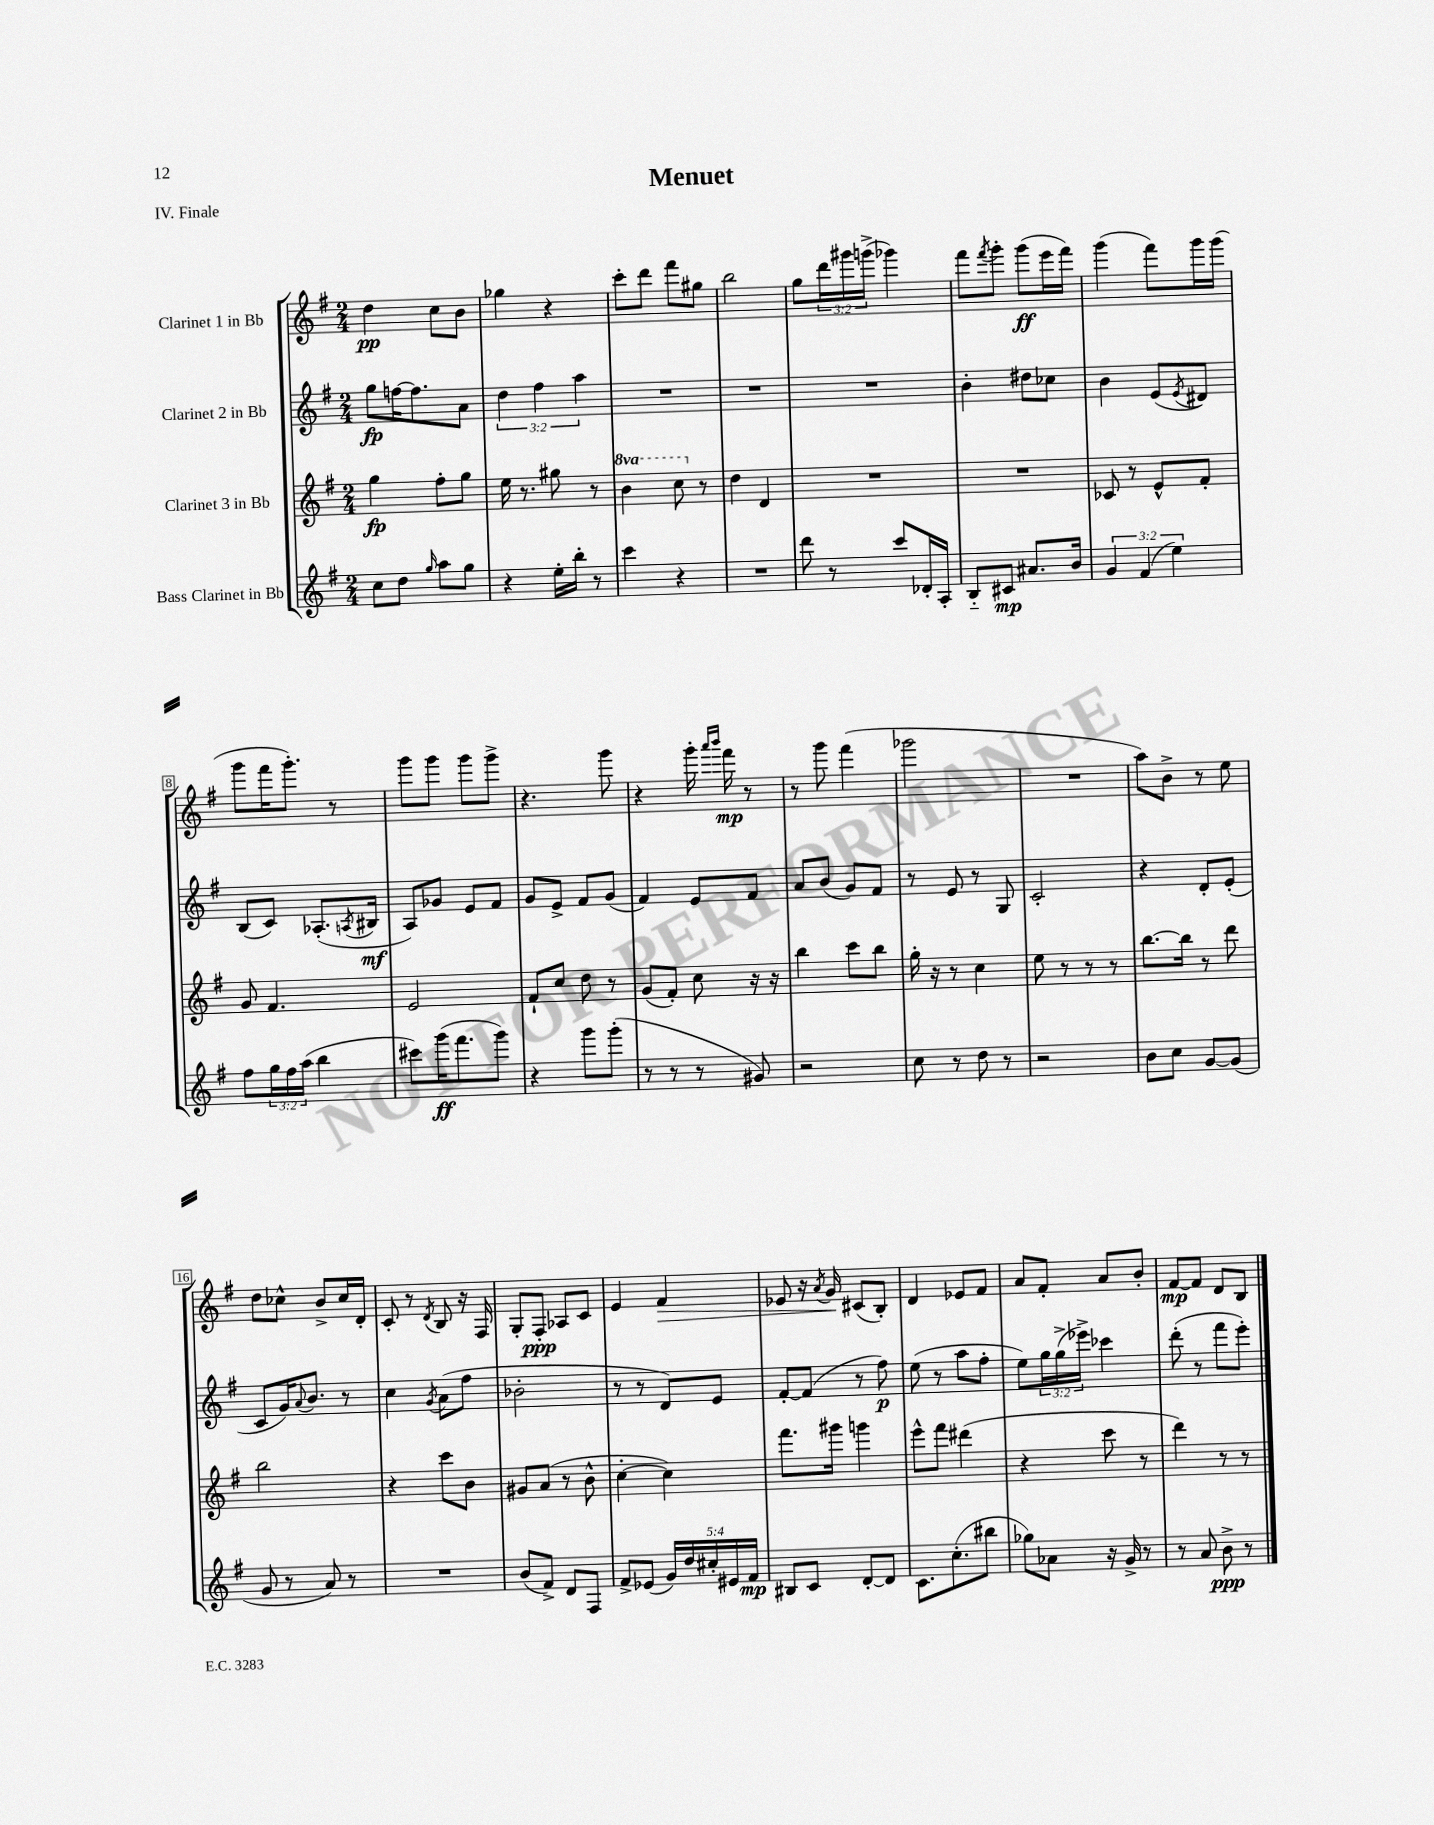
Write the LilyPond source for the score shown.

\header { title = "Menuet" piece = "IV. Finale" }
<<
\new StaffGroup <<
\new Staff = "s0" \with { instrumentName = "Clarinet 1 in Bb" } {
    \clef treble \key g \major \numericTimeSignature \time 2/4 \override Staff.TupletNumber.text = #tuplet-number::calc-fraction-text
    d''4\pp c''8 b'8 |
    ges''4 r4 |
    c'''8-. d'''8 fis'''8 gis''8 |
    b''2 |
    g''8 \tuplet 3/2 { d'''16 gis'''16 g'''16->( } ges'''4) |
    fis'''8 \acciaccatura { fis'''8 } g'''8-. g'''8\ff( e'''16 fis'''16) |
    g'''4( fis'''8) g'''16 g'''16( |
    g'''8 fis'''16 g'''8.-.) r8 |
    g'''8 g'''8 g'''8 g'''8-> |
    r4. g'''8 |
    r4 g'''16-. \grace { a'''16 b'''16 } fis'''16\mp r8 |
    r8 g'''8 fis'''4( |
    ges'''2 |
    R2 |
    a''8) b'8-> r8 e''8 |
    d''8 ces''8-^ b'8-> ces''16 d'16-. |
    c'8-. r8 \acciaccatura { d'8 } b8 r16 fis16 |
    g8-. fis8-.\ppp aes8 c'8 |
    e'4 fis'4\> |
    ees'8 r16 \acciaccatura { a'8 } g'16\! cis'8( b8-.) |
    d'4 ees'8 fis'8 |
    a'8 fis'8-. a'8 b'8-. |
    fis'8~\mp fis'8 d'8 b8 \bar "|." |
}
\new Staff = "s1" \with { instrumentName = "Clarinet 2 in Bb" } {
    \clef treble \key g \major \numericTimeSignature \time 2/4 \override Staff.TupletNumber.text = #tuplet-number::calc-fraction-text
    g''8\fp f''16~ f''8. a'8 |
    \tuplet 3/2 { d''4 fis''4 a''4 } |
    R2 |
    R2 |
    R2 |
    b'4-. dis''8 ces''8 |
    b'4 e'8( \acciaccatura { e'8 } dis'8) |
    b8( c'8) aes8.-.( \acciaccatura { a8 } bis16\mf |
    a8) ges'8 e'8 fis'8 |
    g'8 e'8-> fis'8 g'8( |
    fis'4) e'8 fis'8 |
    a'8 b'8( g'8) fis'8 |
    r8 e'8 r8 g8 |
    c'2-. |
    r4 d'8-. e'8-.( |
    c'8 g'16) \appoggiatura { a'8 } b'8. r8 |
    c''4 \acciaccatura { g'8 } a'8( fis''8 |
    bes'2-. |
    r8 r8 d'8) e'8 |
    fis'8~-. fis'8( r8 fis''8\p) |
    e''8( r8 a''8 fis''8-. |
    e''8) \tuplet 3/2 { g''16 g''16->( ees'''16->) } ces'''4 |
    d'''8-.( r8 fis'''8 e'''8-.) \bar "|." |
}
\new Staff = "s2" \with { instrumentName = "Clarinet 3 in Bb" } {
    \clef treble \key g \major \numericTimeSignature \time 2/4 \set Staff.ottavationMarkups = #ottavation-simple-ordinals
    g''4\fp fis''8-. g''8 |
    e''16 r8. gis''8 r8 |
    \ottava #1 b''4 c'''8 \ottava #0 r8 |
    d''4 d'4 |
    R2 |
    R2 |
    ces'8 r8 e'8-^ fis'8-. |
    g'8 fis'4. |
    e'2 |
    fis'8-! c''8 d''8 r8 |
    g'8( fis'8-.) c''8 r16 r16 |
    b''4 c'''8 b''8 |
    g''16-. r16 r8 c''4 |
    e''8 r8 r8 r8 |
    b''8.~ b''16 r8 d'''8 |
    b''2 |
    r4 c'''8 b'8 |
    gis'8 a'8( r8 b'8-^ |
    c''4~-. c''4) |
    fis'''8. gis'''16 g'''4 |
    e'''8-^ fis'''8 dis'''4( |
    r4 c'''8 r8 |
    d'''4) r8 r8 \bar "|." |
}
\new Staff = "s3" \with { instrumentName = "Bass Clarinet in Bb" } {
    \clef treble \key g \major \numericTimeSignature \time 2/4 \override Staff.TupletNumber.text = #tuplet-number::calc-fraction-text
    c''8 d''8 \grace { g''16 } a''8 g''8 |
    r4 e''16-. b''16-. r8 |
    c'''4 r4 |
    R2 |
    d'''8 r8 c'''8 des'16-. a16-. |
    b8-_ cis'8\mp ais'8. b'16 |
    \tuplet 3/2 { g'4 fis'4( e''4) } |
    fis''8 \tuplet 3/2 { g''16 fis''16 a''16( } b''4 |
    cis'''8) g'''16\ff( fis'''8. g'''8) |
    r4 g'''8 g'''8-.( |
    r8 r8 r8 gis'8) |
    r2 |
    c''8 r8 d''8 r8 |
    r2 |
    b'8 c''8 g'8~ g'8( |
    g'8 r8 a'8) r8 |
    R2 |
    b'8( fis'8->) d'8 fis8 |
    fis'8-> ees'8( \tuplet 5/4 { g'16) d''16 cis''16-. eis'16 fis'16\mp } |
    bis8 c'8 d'8~-. d'8 |
    c'8. c''8.-.( bis''8 |
    ges''8) aes'8 r16 g'16-> r8 |
    r8 a'8 b'8->\ppp r8 \bar "|." |
}
>>
>>
\layout { \context { \Score \override BarNumber.stencil = #(make-stencil-boxer 0.1 0.3 ly:text-interface::print) } }
